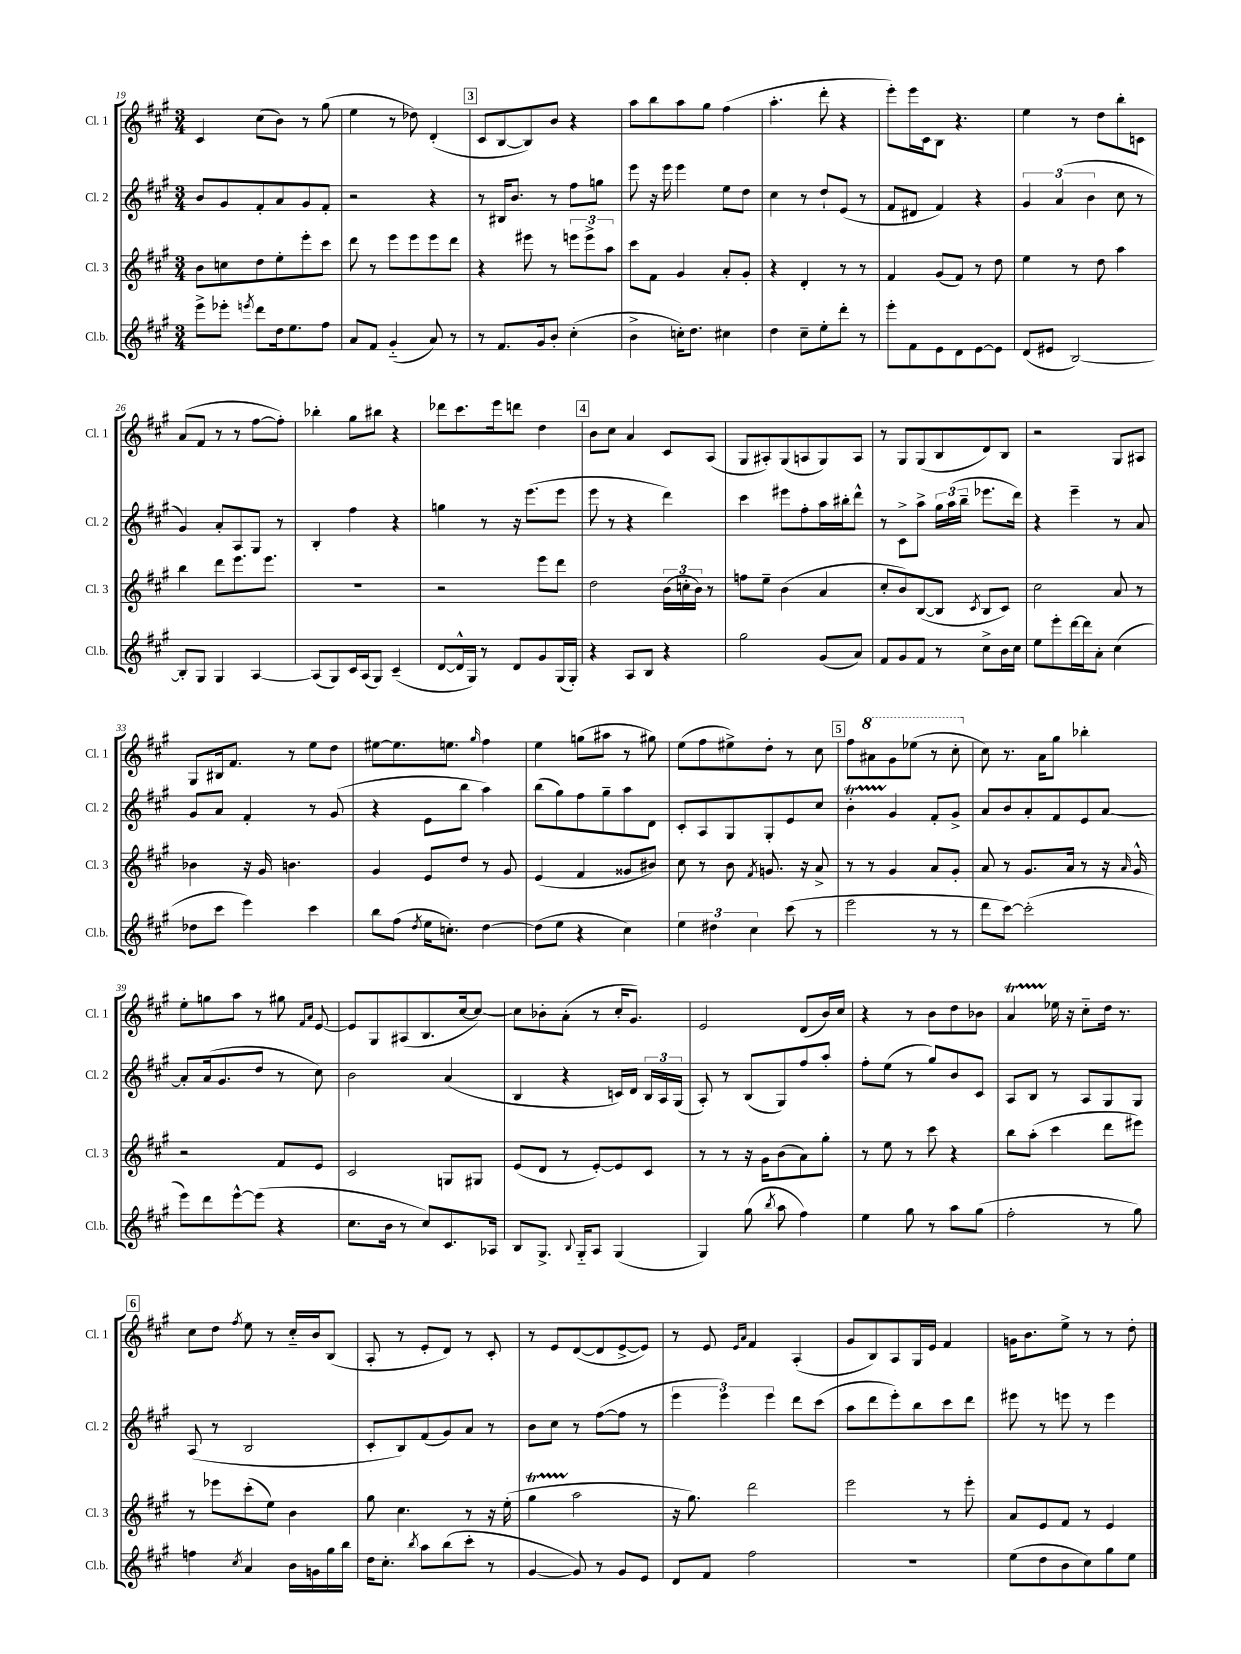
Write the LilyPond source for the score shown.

<<
\new StaffGroup <<
\new Staff = "s0" \with { instrumentName = "Cl. 1" shortInstrumentName = "Cl. 1" } {
    \clef treble \key a \major \numericTimeSignature \time 3/4
    \autoBeamOff cis'4 cis''8[( b'8]) r8 gis''8( |
    e''4 r8 des''8) d'4-.( |
    \mark \markup { \box "3" } cis'8[ b8~ b8) b'8] r4 |
    a''8[ b''8 a''8 gis''8] fis''4( |
    a''4.-. d'''8-. r4 |
    e'''8[-.) e'''16 cis'16 b8] r4. |
    e''4 r8 d''8[ b''8-. c'8] |
    a'8[( fis'8] r8 r8 fis''8[~ fis''8]-.) |
    bes''4-. gis''8[ bis''8] r4 |
    des'''8[ cis'''8. e'''16 d'''8] d''4 |
    \mark \markup { \box "4" } b'8[ cis''8] a'4 cis'8[ a8]( |
    gis8[ ais8-.) gis8( a8 gis8) a8] |
    r8 gis8[ gis8( b8 d'8) b8] |
    r2 gis8[ ais8] |
    gis8[ bis16 fis'8.] r8 e''8[ d''8] |
    eis''8[~ eis''8. e''8.] \grace { gis''16 } fis''4 |
    e''4 g''8[( ais''8] r8 gis''8) |
    e''8[( fis''8 eis''8->) d''8]-. r8 cis''8 |
    \mark \markup { \box "5" } fis''8[ \ottava #1 ais''8 gis''8 ees'''8]( r8 cis'''8-. \ottava #0 |
    cis''8) r8. a'16[ gis''8] bes''4-. |
    e''8[-. g''8 a''8] r8 gis''8 \grace { fis'16[ a'16] } e'8~ |
    e'8[ gis8 ais8( b8. cis''16~ cis''8]~) |
    cis''8[ bes'8-. a'8]-.( r8 cis''16[-. gis'8.]) |
    e'2 d'8[( b'16) cis''16] |
    r4 r8 b'8[ d''8 bes'8] |
    a'4\startTrillSpan ees''16\stopTrillSpan r16 cis''8[-_ d''16] r8. |
    \mark \markup { \box "6" } cis''8[ d''8] \acciaccatura { fis''8 } e''8 r8 cis''16[-_ b'16 b8]( |
    a8-. r8 e'8[-. d'8]) r8 cis'8-. |
    r8 e'8[ d'8~( d'8 e'8~-> e'8]) |
    r8 e'8 \grace { e'16[ a'16] } fis'4 a4-.( |
    gis'8[ b8) a8 gis16 e'16] fis'4 |
    g'16[ b'8. e''8]-> r8 r8 d''8-. \bar "|." |
}
\new Staff = "s1" \with { instrumentName = "Cl. 2" shortInstrumentName = "Cl. 2" } {
    \clef treble \key a \major \numericTimeSignature \time 3/4
    \autoBeamOff b'8[ gis'8 fis'8-. a'8 gis'8 fis'8]-. |
    r2 r4 |
    \mark \markup { \box "3" } r8 bis16[ b'8.] r8 fis''8[ g''8] |
    e'''8 r16 e'''16 e'''4 e''8[ d''8] |
    cis''4 r8 d''8[-! e'8]( r8 |
    fis'8[ dis'8] fis'4) r4 |
    \tuplet 3/2 { gis'4 a'4( b'4 } cis''8 r8 |
    gis'4) a'8[-. a8 gis8] r8 |
    b4-. fis''4 r4 |
    g''4 r8 r16 e'''8.[( e'''8] |
    \mark \markup { \box "4" } e'''8 r8 r4 d'''4) |
    cis'''4 eis'''8[ fis''8-. a''16 bis''16-. d'''8]-^ |
    r8 cis'8[-> a''8]-> \tuplet 3/2 { gis''16[ a''16( b''16]-- } ees'''8.[ d'''16]) |
    r4 e'''4-- r8 a'8 |
    gis'8[ a'8] fis'4-. r8 gis'8( |
    r4 e'8[ b''8] a''4) |
    b''8[( gis''8) fis''8 gis''8-- a''8 d'8] |
    cis'8[-. a8 gis8 gis8-. e'8 cis''8] |
    \mark \markup { \box "5" } b'4-.\startTrillSpan gis'4\stopTrillSpan fis'8[-. gis'8]-> |
    a'8[ b'8 a'8-. fis'8 e'8 a'8]~ |
    a'8[-. a'16( gis'8. d''8] r8 cis''8) |
    b'2 a'4( |
    b4 r4 c'16[) d'16] \tuplet 3/2 { b16[ a16 gis16]( } |
    a8-.) r8 b8[( gis8) fis''8 a''8]-. |
    fis''8[-. e''8]( r8 gis''8[) b'8 cis'8] |
    a8[ b8] r8 a8[ gis8 gis8] |
    \mark \markup { \box "6" } a8( r8 b2 |
    cis'8[-. b8) fis'8( gis'8) a'8] r8 |
    b'8[ cis''8] r8 fis''8[~( fis''8] r8 |
    \tuplet 3/2 { e'''4 e'''4) e'''4 } d'''8[ cis'''8]( |
    a''8[ d'''8 e'''8-.) b''8 cis'''8 d'''8] |
    eis'''8 r8 e'''8 r8 e'''4 \bar "|." |
}
\new Staff = "s2" \with { instrumentName = "Cl. 3" shortInstrumentName = "Cl. 3" } {
    \clef treble \key a \major \numericTimeSignature \time 3/4
    \autoBeamOff b'8[ c''8 d''8 e''8-. e'''8-. cis'''8] |
    d'''8 r8 e'''8[ e'''8 e'''8 d'''8] |
    \mark \markup { \box "3" } r4 eis'''8 r8 \tuplet 3/2 { e'''8[ e'''8-> a''8] } |
    cis'''8[ fis'8] gis'4 a'8[-. gis'8]-. |
    r4 d'4-. r8 r8 |
    fis'4 gis'8[( fis'8]) r8 d''8 |
    e''4 r8 d''8 a''4 |
    b''4 d'''8[ e'''8. e'''8.] |
    R2. |
    r2 e'''8[ d'''8] |
    \mark \markup { \box "4" } d''2 \tuplet 3/2 { b'16[( c''16-. b'16]) } r8 |
    f''8[ e''8]-- b'4( a'4 |
    cis''8[-. b'8) b8~( b8] \acciaccatura { cis'8 } b8[ cis'8]) |
    cis''2 a'8 r8 |
    bes'4 r16 gis'16 b'4. |
    gis'4 e'8[ d''8] r8 gis'8 |
    e'4( fis'4 gisis'8[ bis'8]) |
    cis''8 r8 b'8 \acciaccatura { fis'8 } g'8. r16 a'8-> |
    \mark \markup { \box "5" } r8 r8 gis'4 a'8[ gis'8]-. |
    a'8 r8 gis'8.[ a'16] r8 r16 \grace { a'16 } gis'16-^ |
    r2 fis'8[ e'8] |
    cis'2 g8[ gis8] |
    e'8[( d'8] r8 e'8[~-.) e'8 cis'8] |
    r8 r8 r16 gis'16[ b'8( a'8) gis''8]-. |
    r8 e''8 r8 cis'''8 r4 |
    b''8[ a''8]-.( cis'''4 d'''8[ eis'''8]) |
    \mark \markup { \box "6" } r8 ees'''8[ cis'''8-.( e''8]) b'4 |
    gis''8 cis''4. r8 r16 e''16-.( |
    gis''4\startTrillSpan a''2\stopTrillSpan |
    r16 gis''8.) d'''2 |
    e'''2 r8 e'''8-. |
    a'8[ e'8 fis'8] r8 e'4 \bar "|." |
}
\new Staff = "s3" \with { instrumentName = "Cl.b." shortInstrumentName = "Cl.b." } {
    \clef treble \key a \major \numericTimeSignature \time 3/4
    \autoBeamOff e'''8[-> ees'''8]-. \acciaccatura { e'''8 } d'''8[ d''16 e''8. fis''8] |
    a'8[ fis'8] gis'4-_( a'8) r8 |
    \mark \markup { \box "3" } r8 fis'8.[ gis'16 b'8]-. cis''4-.( |
    b'4-> c''16[-.) d''8.] cis''4 |
    d''4 cis''8[-- e''8-. d'''8]-. r8 |
    e'''8[-. fis'8 e'8 d'8 e'8~ e'8] |
    d'8[( eis'8] b2~) |
    b8[-. gis8] gis4 a4~ |
    a8[( gis8) cis'16 a16( gis8]) cis'4--( |
    d'8[~ d'16-^ gis16]) r8 d'8[ gis'8 gis16( gis16]-.) |
    \mark \markup { \box "4" } r4 a8[ b8] r4 |
    gis''2 gis'8[( a'8]) |
    fis'8[ gis'8 fis'8] r8 cis''8[-> b'16 cis''16] |
    e''8[ e'''8-. d'''16~ d'''16 a'8]-. cis''4( |
    des''8[ cis'''8] e'''4) cis'''4 |
    b''8[ fis''8]( \acciaccatura { d''8 } e''16[ c''8.]-.) d''4~ |
    d''8[( e''8] r4 cis''4) |
    \tuplet 3/2 { e''4 dis''4 cis''4 } cis'''8( r8 |
    \mark \markup { \box "5" } e'''2 r8 r8 |
    d'''8[ cis'''8]~) cis'''2-.( |
    e'''8[) d'''8 e'''8~-^ e'''8]( r4 |
    cis''8.[ b'16] r8 cis''8[) cis'8. aes16] |
    b8[ gis8.]-> \appoggiatura { b8 } gis16[-_ a8] gis4( |
    gis4) gis''8( \acciaccatura { b''8 } a''8 fis''4) |
    e''4 gis''8 r8 a''8[ gis''8]( |
    fis''2-. r8 gis''8) |
    \mark \markup { \box "6" } f''4 \acciaccatura { cis''8 } a'4 b'16[ g'16 gis''16 b''16] |
    d''16[ cis''8.]-. \acciaccatura { b''8 } a''8[ b''8( cis'''8]-. r8 |
    gis'4~ gis'8) r8 gis'8[ e'8] |
    d'8[ fis'8] fis''2 |
    R2. |
    e''8[( d''8 b'8 cis''8) gis''8 e''8] \bar "|." |
}
>>
>>
\layout { \context { \Score currentBarNumber = #19 } }
